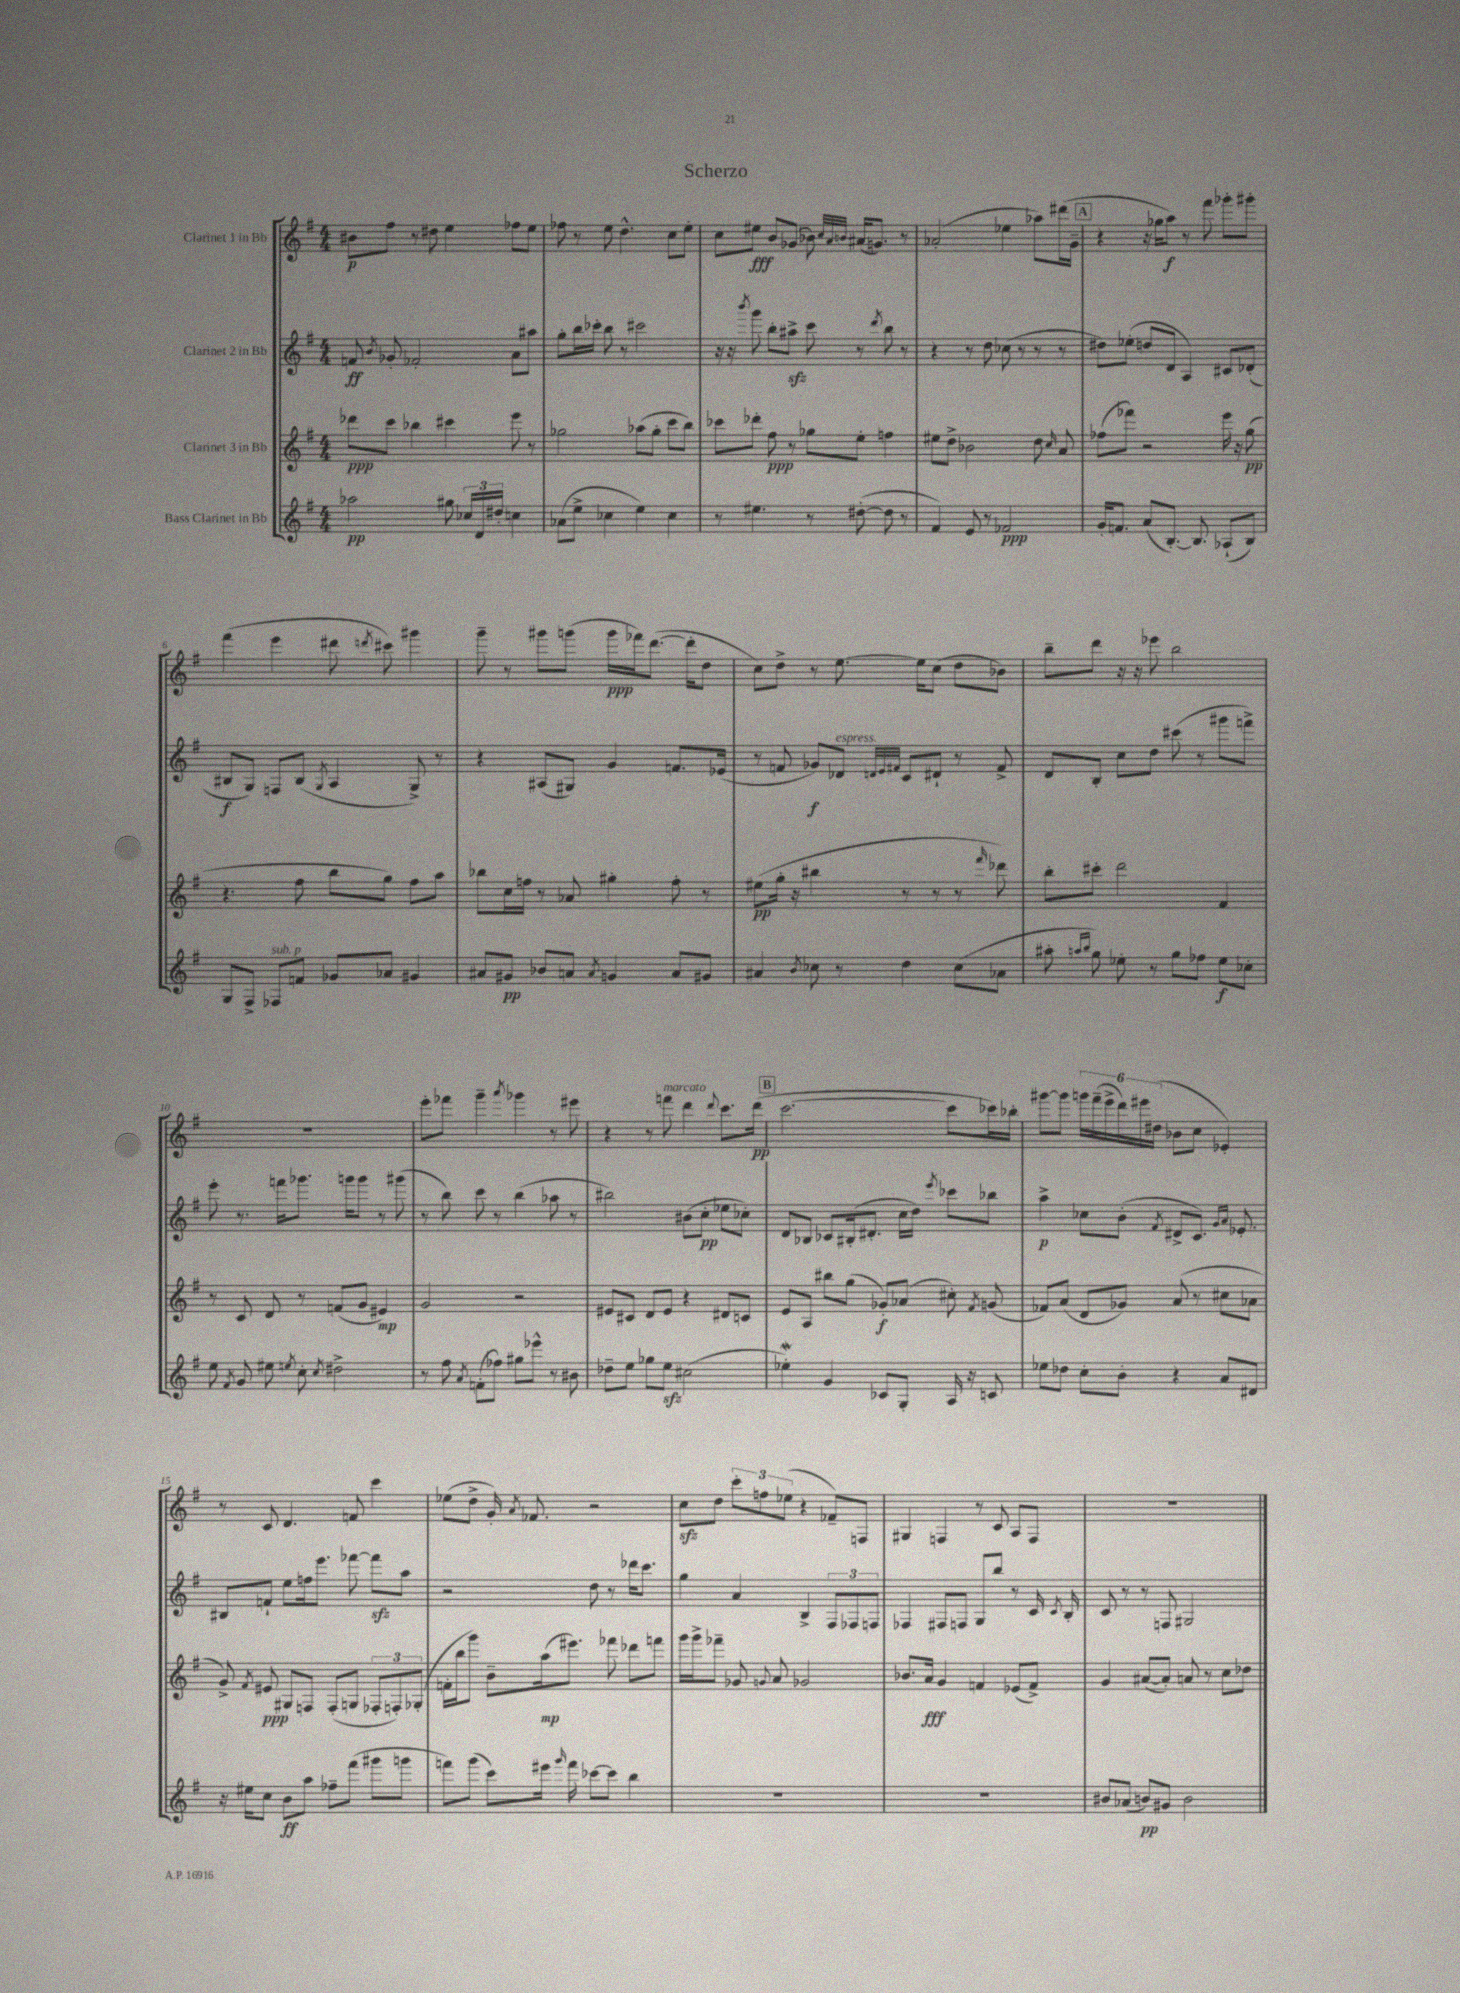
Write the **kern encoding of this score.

**kern	**kern	**kern	**kern
*staff4	*staff3	*staff2	*staff1
*clefG2	*clefG2	*clefG2	*clefG2
*k[f#]	*k[f#]	*k[f#]	*k[f#]
*M4/4	*M4/4	*M4/4	*M4/4
2aa-	8ddd-	8f	8b#
.	.	8qb	.
.	8ccc	8g-'	8ff#
.	4bb-	2f-'	8r
.	.	.	8dd#
8gg#	4ccc#	.	4ee
24cc-	.	.	.
24d	.	.	.
24dd#'	.	.	.
4cc	8eee	8a	8ff-
.	8r	8aa#	8ee
=	=	=	=
(8a-	2gg-	8gg'	8ff-
8ee^	.	16bb	8r
.	.	16ccc-'	.
4cc-	.	8bb	8ee
.	.	8r	4.dd^^
4ee)	(8aa-	2ccc#	.
.	8gg-'	.	.
4cc-	8ccc	.	8cc
.	8bb)	.	8ee'
=	=	=	=
8r	8ccc-	16r	8cc
.	.	16r	.
.	.	8qbbb	.
4.ee#	8ddd-'	8ggg	8ee#
.	8ff#	8bb'	8b
.	8r	8aa#^	(8g-
8r	8gg-	8ccc	8b-)
.	.	.	32qqcc
.	.	.	32qqa
.	.	.	32qqb
([8dd#'	8ee'	8r	(16a#
.	.	.	8.g)
.	.	8qddd	.
8dd#]	4ff	8bb	.
8r	.	8r	8r
=	=	=	=
4f#)	8ee#	4r	(2a-'
.	8dd^	.	.
8e	2b-	8r	.
8r	.	8dd	.
2f-	.	(8cc-	4ee-
.	.	8r	.
.	8dd	8r	8aa-)
.	16qqcc	.	.
.	8a	8r	(16ddd#
.	.	.	16g~
=	=	=	=
16g'	(8ff-	8dd#)	4r
8.f	.	.	.
.	8fff-)	(8ee-'	.
(8a	2r	8dd	16r
.	.	.	16gg-
[8.B')	.	8d	8aa)
.	.	4A)	8r
8.B]	.	.	.
.	.	.	8fff#
(8A-`	16eee	8c#	8ggg-'
.	16r	.	.
8B)	(8gg	(8d-'	8ggg#'
=	=	=	=
8G	4.r	8B#	(4fff#
8F#^	.	8G)	.
8F-	.	8F	4eee
8f	8ff#	(8B#	.
.	.	8qG	.
8g-	8bb	4A	8ddd#
.	.	.	8qddd
8a-	8gg)	.	8ccc#)
4g#	8ff#	8G^)	4ggg#
.	8aa	8r	.
=	=	=	=
8a#	8bb-	4r	8ggg~
8g#	16cc	.	8r
.	16ff	.	.
8b-	8r	(8A#	8ggg#
8a	8a-	8G#)	(8ggg
8qa	.	.	.
4g	4gg#'	4g	16ggg
.	.	.	16fff-)
.	.	.	([8.ddd
8a	8ff'	8.f	.
.	.	.	16ddd']
8g#	8r	.	8dd
.	.	(16e-	.
=	=	=	=
4a#	(8ee#	8r	8cc)
.	16gg'	8f	8dd^
.	16r	.	.
8qb	.	.	.
8cc-	4bb#	8g-)	8r
8r	.	8d-	[8.ee
.	.	32qqd	.
.	.	32qqe	.
.	.	32qqf#	.
4dd	8r	8c	.
.	.	.	16ee]
.	8r	8d#`	(8cc
(8cc-	8r	8r	8dd
.	16qqfff#	.	.
8a-	8ddd-)	8f#^	8b-)
=	=	=	=
8aa#'	8bb'	8d	8bb~
16qqaa	.	.	.
16qqbb	.	.	.
8gg)	8ccc#'	8B'	8ddd
8ee-'	2ddd	8cc	16r
.	.	.	16r
8r	.	8dd	8eee-
8gg	.	(8ccc#	2bb
8ff-	.	8r	.
8ee-	4f#	8ggg#	.
8cc-'	.	8fff^)	.
=	=	=	=
8ee	8r	8eee'	1r
8qf#	.	.	.
8g	8c	8.r	.
8ee#	8d	.	.
.	.	16fff	.
8qee	.	.	.
8cc'	8r	8.ggg-	.
8qcc	.	.	.
2dd#^	(8f	.	.
.	.	16ggg	.
.	8g	8ggg	.
.	4e#)	8r	.
.	.	(8ggg#	.
=	=	=	=
8r	2g	8r	8eee'
8ff#	.	8bb)	8fff-
8qa	.	.	.
(8f'	.	8ccc	4ggg~
8ff-)	.	8r	.
.	.	.	8qaaa
8gg#	2r	(4bb	4ggg-
8eee-^^	.	.	.
8r	.	8aa-	8r
8b#	.	8r	8eee#
=	=	=	=
8dd-~	8e#	2bb#)	4r
8ee	8c#	.	.
8gg-	8d	.	8r
8ee	8e#	.	8fff
(2cc#	4r	(8b#	4ddd
.	.	8cc'	.
.	.	.	8qqddd
.	8d#	8ee-	8.ccc
.	8c	8cc-')	.
.	.	.	(16ddd
=	=	=	=
4ee-')	8e	8d	[2.ccc
.	8A	8B-	.
4g	8bb#	8c-	.
.	(8gg	(16B#'	.
.	.	8.d#'	.
8c-	8g-')	.	.
8G'	(8a-	16cc	.
.	.	16dd)	.
.	.	8qeee	.
16A	8cc#')	8ccc-	8ccc]
16r	.	.	.
.	8qf#	.	.
8c	(8g	8bb-	16ccc-)
.	.	.	16bb-'
=	=	=	=
8ee-	8f-)	4aa^	[8ggg#
8dd-	(8a	.	8ggg#]
8cc'	8d	8cc-	24ggg
.	.	.	(24fff#~
.	.	.	24eee^
8b'	8g-)	(8b'	24ddd)
.	.	.	24eee#
.	.	.	(24dd#
.	.	8qf#	.
4r	(8a	8d#^	8b-
.	8r	8.c)	8cc
8a	8cc#	.	4e-')
.	.	16qqg	.
.	.	16qqa	.
.	.	8.e-'	.
8d#	8a-	.	.
=	=	=	=
16r	8g^)	8B#	8r
16ee#	.	.	.
.	8qf#	.	.
8cc	8e#	8f`	8c
8b	8G#	8ee	4.d
8aa	8F	16ff	.
.	.	8.eee	.
8ff-~	(8F'	.	.
(8fff#	8G	[8fff-	8f
8ggg#	12F-'	8fff-]	4ccc
.	12F')	.	.
8ggg	.	8aa	.
.	(12G-'	.	.
=	=	=	=
8fff)	16f'	2r	(8ee-
.	16bb	.	.
(8ggg	8ggg)	.	8dd^
8ccc)	8b~	.	16g')
.	.	.	8qa
.	.	.	8.f-
16eee#	(16aa	.	.
16qqggg	.	.	.
16fff	8.eee#)	.	.
[8ccc-	.	8dd	2r
8ccc-]	8fff-	8r	.
4bb	8ddd-	16ddd-	.
.	.	8.ccc	.
.	8fff	.	.
=	=	=	=
1r	16ggg	4gg	8cc
.	16ggg^	.	.
.	8fff-~	.	8dd
.	8g-	4a	12ccc'
.	.	.	12ff
.	8qqg	.	.
.	8a	.	.
.	.	.	(12ee-
.	2g-	4B^	4r
.	.	12F#	8f-~)
.	.	12F-	.
.	.	.	8F
.	.	12F	.
=	=	=	=
1r	8.b-	4F-	4G#
.	16a	.	.
.	4g	8F#	4F
.	.	8F	.
.	4f	8G	8r
.	.	8bb	8c
.	(8e-	8r	8A
.	8f^)	16c	8F
.	.	8qc	.
.	.	16B'	.
=	=	=	=
8b#	4g	8c	1r
(8a-	.	8r	.
8b)	([8a#	8r	.
8g#	8a#'])	8F	.
2b	8a	2G#	.
.	8r	.	.
.	8cc	.	.
.	8dd-	.	.
==	==	==	==
*-	*-	*-	*-
